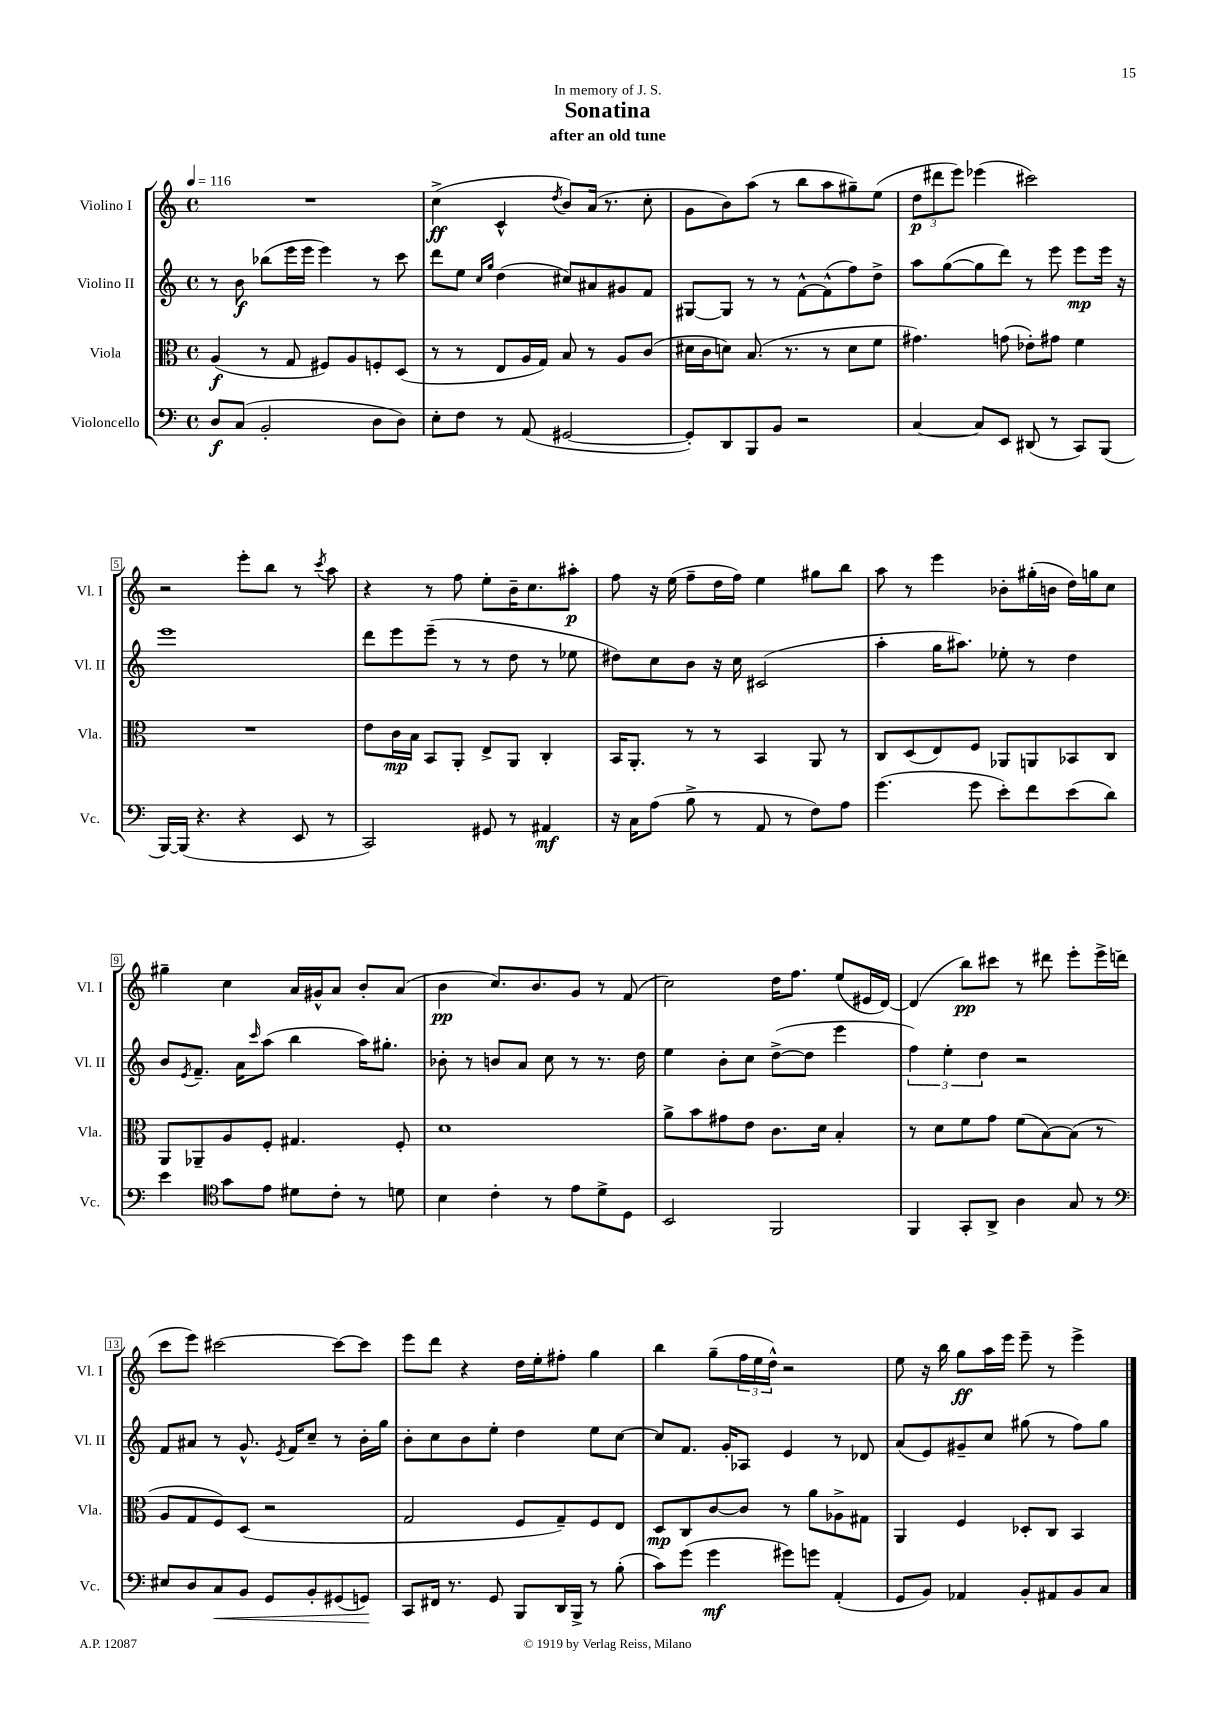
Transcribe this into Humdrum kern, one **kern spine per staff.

**kern	**kern	**kern	**kern
*staff4	*staff3	*staff2	*staff1
*clefF4	*clefC3	*clefG2	*clefG2
*k[]	*k[]	*k[]	*k[]
*M4/4	*M4/4	*M4/4	*M4/4
*met(c)	*met(c)	*met(c)	*met(c)
*MM116	*MM116	*MM116	*MM116
8D/L	(4A/	8r	1r
(8C/J	.	8b\	.
2BB'/	8r	(8bb-\L	.
.	8G/	16eee\L	.
.	.	16eee\JJ	.
.	8F#/L)	4eee\)	.
.	8A/	.	.
8D\L	8F'/	8r	.
8D\J)	(8D/J	8ccc\	.
=	=	=	=
8E'\L	8r	8ddd\L	(4cc^\
8F\J	8r	8ee\J	.
.	.	16qqcc/LL	.
.	.	16qqgg/JJ	.
8r	8E/L	(4dd\	4c^^/
(8AA/	16A/L	.	.
.	16G/JJ)	.	.
.	.	.	8qdd/
[2GG#/	8B/	8cc#/L)	8b/L)
.	8r	8a#/	(16a/Jk
.	.	.	8.r
.	8A/L	8g#/	.
.	(8c/J	8f/J	8cc'\
=	=	=	=
8GG#'/]L)	16d#\LL	[8G#/L	8g\L
.	16c\J	.	.
8DD/	8d\J)	8G#/]J	8b\)
8BBB/	(8.B/	8r	(8aa\J
8BB/J	.	8r	8r
.	8.r	.	.
2r	.	[8f^^\L	8bb\L
.	8r	(8f^^\]	8aa\
.	8d\L	8ff\)	8gg#~\)
.	8f\J	8dd^\J	(8ee\J
=	=	=	=
[4C/	4.g#\)	8aa\L	12dd\L
.	.	.	12ddd#\
.	.	([8gg\	.
.	.	.	12eee\J)
8C/]L	.	8gg\]	(4eee-\
8EE/J	(8g\	8ddd\J)	.
(8DD#/	8e-'\L)	8r	2ccc#\)
8r	8g#\J	8eee\	.
8CC/L)	4f\	8eee\L	.
(8BBB/J	.	16eee\Jk	.
.	.	16r	.
=	=	=	=
[16BBB/LL)	1r	1eee	2r
(16BBB/]JJ	.	.	.
4.r	.	.	.
4r	.	.	8eee'\L
.	.	.	8bb\J
8EE/	.	.	8r
.	.	.	8qccc/
8r	.	.	8aa\
=	=	=	=
2CC/)	8e\L	8ddd\L	4r
.	16c\L	8eee\	.
.	16B\JJ	.	.
.	8BB/L	(8eee~\J	8r
.	8AA'/J	8r	8ff\
8GG#/	8E^/L	8r	8ee'\L
8r	8AA/J	8dd\	16b~\K
.	.	.	8.cc\
4AA#/	4C'/	8r	.
.	.	8ee-\	8aa#'\J
=	=	=	=
16r	16BB/LK	8dd#\L)	8ff\
16C\LK	8.AA'/J	.	.
(8A\J	.	8cc\	16r
.	.	.	(16ee\
8B^\	8r	8b\J	8ff~\L
8r	8r	16r	16dd\L
.	.	16cc\	16ff\JJ)
8AA/	4BB/	(2c#/	4ee\
8r	.	.	.
8F\L)	8AA/	.	8gg#\L
8A\J	8r	.	8bb\J
=	=	=	=
(4.g\	8C/L	4aa'\	8aa\
.	(8D/	.	8r
.	8E/)	16gg\LK	4eee\
.	.	8.aa#\J)	.
8g\	8F/J	.	.
8e'\L)	8AA-/L	8ee-'\	8b-'\L
8f\	8AA/	8r	(16gg#'\L
.	.	.	16b\JJ
(8e\	8BB-/	4dd\	16dd\LL)
.	.	.	16gg\J
8d\J)	8C/J	.	8cc\J
=	=	=	=
4e\	8AA/L	8b/L	4gg#~\
.	.	8qe/	.
.	8AA-~/	8.f~/J	.
*clefC4	*	*	*
8g\L	8A/	.	4cc\
.	.	16a\LK	.
.	.	16qqccc/	.
8e\J	8F'/J	(8aa\J	.
8d#\L	4.G#/	4bb\	16a/LL
.	.	.	16g#^^/J
8c'\J	.	.	8a/J
8r	.	16aa\LK)	8b'/L
.	.	8.gg#'\J	.
8d\	8F'/	.	(8a/J
=	=	=	=
4B\	1d	8b-'\	4b\
.	.	8r	.
4c'\	.	8b/L	8.cc/L)
.	.	8a/J	.
.	.	.	8.b/
8r	.	8cc\	.
8e\L	.	8r	8g/J
8d^\	.	8.r	8r
8D\J	.	.	(8f/
.	.	16dd\	.
=	=	=	=
2BB/	8a^\L	4ee\	2cc\)
.	8b\	.	.
.	8g#\	8b'\L	.
.	8e\J	8cc\J	.
2FF/	8.c\L	([8dd^\L	16dd\LK
.	.	.	8.ff\J
.	.	8dd\]J	.
.	16d\Jk	.	.
.	4B'/	4eee\	(8ee/L
.	.	.	16e#/L
.	.	.	[16d/JJ)
=	=	=	=
4FF/	8r	6ff\)	(4d/]
.	8d\L	.	.
.	.	6ee'\	.
8GG'/L	8f\	.	8bb\L)
.	.	6dd\	.
8AA^/J	8g\J	.	8ccc#\J
4A\	(8f\L	2r	8r
.	[8B\)	.	8ddd#\
8G/	(8B\]J	.	8eee'\L
8r	8r	.	16eee^\L
.	.	.	(16ddd\JJ
=	=	=	=
*clefF4	*	*	*
8E#/L	8A/L	8f/L	8ccc\L
8D/	8G/	8a#/J	8eee\J)
8C/	8F/)	8r	[2ccc#\
8BB/J	(8D/J	8.g^^/	.
8GG/L	2r	.	.
.	.	8qe/	.
.	.	16f/LK	.
8BB'/	.	8cc~/J	.
(8GG#/	.	8r	8ccc#\_L
8GG/J)	.	16b'\LL	8ccc#\]J
.	.	16gg\JJ	.
=	=	=	=
8CC/L	2G/	8b'\L	8eee\L
16FF#/Jk	.	8cc\	8ddd\J
8.r	.	.	.
.	.	8b\	4r
8GG/	.	8ee'\J	.
8BBB/L	8F/L	4dd\	16dd\LL
.	.	.	16ee'\J
16DD/L	8G~/)	.	8ff#'\J
16BBB^/JJ	.	.	.
8r	8F/	8ee\L	4gg\
(8B'\	8E/J	[8cc\J	.
=	=	=	=
8c\L)	8D/L	8cc/]L	4bb\
(8g\J	8C/	8.f/J	.
4g\	[8c/	.	(8gg~\L
.	.	16g'/LK	.
.	8c/]J	8A-/J	24ff\L
.	.	.	24ee\
.	.	.	24dd^^\JJ)
8g#\L)	8r	4e/	2r
8g\J	8a\L	.	.
(4AA'/	8A-^\	8r	.
.	8G#\J	8d-/	.
=	=	=	=
8GG/L	4AA/	(8a/L	8ee\
8BB/J)	.	8e/)	16r
.	.	.	16bb\
4AA-/	4F/	8g#~/	8gg\L
.	.	8cc/J	16aa\L
.	.	.	16eee\JJ
8BB'/L	8D-'/L	(8gg#\	8eee~\
8AA#/	8C/J	8r	8r
8BB/	4BB/	8ff\L)	4eee^\
8C/J	.	8gg#\J	.
==	==	==	==
*-	*-	*-	*-
